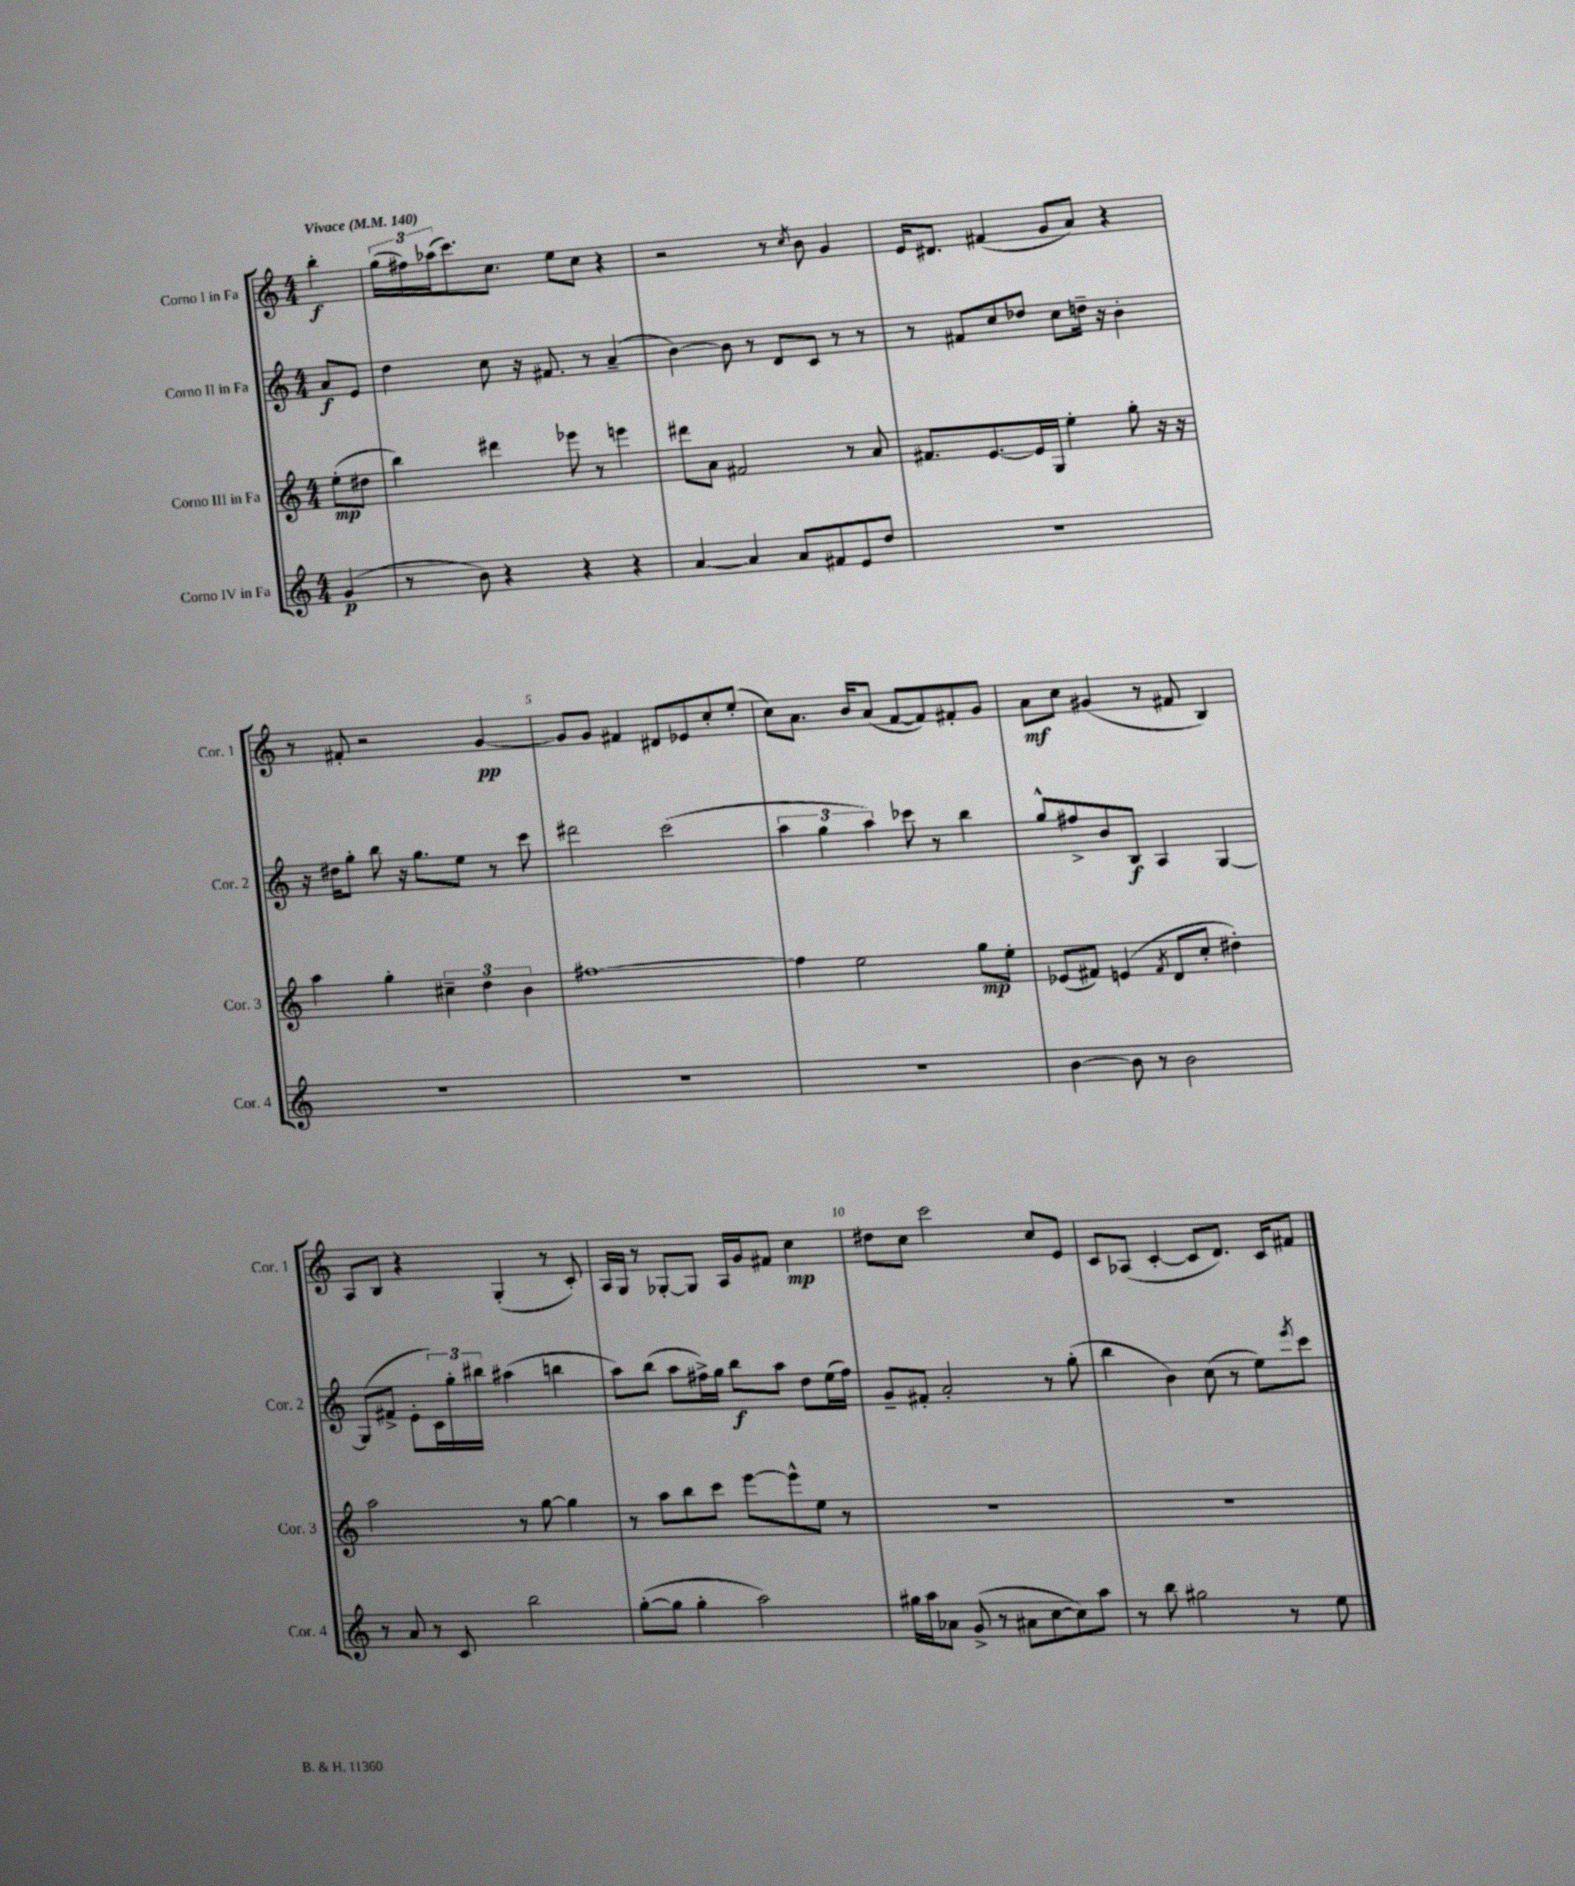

**kern	**dynam	**kern	**dynam	**kern	**dynam	**kern	**dynam
*part4	*part4	*part3	*part3	*part2	*part2	*part1	*part1
*staff4	*staff4	*staff3	*staff3	*staff2	*staff2	*staff1	*staff1
*I"Corno IV in Fa	*	*I"Corno III in Fa	*	*I"Corno II in Fa	*	*I"Corno I in Fa	*
*I'Cor. 4	*	*I'Cor. 3	*	*I'Cor. 2	*	*I'Cor. 1	*
*clefG2	*	*clefG2	*	*clefG2	*	*clefG2	*
*k[]	*	*k[]	*	*k[]	*	*k[]	*
*M4/4	*	*M4/4	*	*M4/4	*	*M4/4	*
*MM140	*	*MM140	*	*MM140	*	*MM140	*
=	=	=	=	=	=	=	=
!	!	!	!	!	!	!LO:TX:a:B:t=Vivace	!
(4g/	p	(8ee'\L	mp	8a/L	f	4bb'\	f
.	.	8dd#X\J	.	8e/J	.	.	.
=1	=1	=1	=1	=1	=1	=1	=1
8r	.	4bb\)	.	4dd\	.	(24gg\LL	.
.	.	.	.	.	.	24ff#X\)	.
.	.	.	.	.	.	(24aa-X\J	.
8b\)	.	.	.	.	.	8.ccc\)	.
4r	.	4ddd#X\	.	8cc\	.	.	.
.	.	.	.	.	.	8.cc\J	.
.	.	.	.	16r	.	.	.
.	.	.	.	8.f#X/	.	.	.
4r	.	8eee-X\	.	.	.	8ee\L	.
.	.	8r	.	8r	.	8cc\J	.
4r	.	4eeen\	.	(4a~/	.	4r	.
=2	=2	=2	=2	=2	=2	=2	=2
[4a/	.	8ddd#X\L	.	[4b\)	.	2r	.
.	.	8a\J	.	.	.	.	.
4a/]	.	2f#X/	.	8b\]	.	.	.
.	.	.	.	8r	.	.	.
8a/L	.	.	.	8d/L	.	8r	.
.	.	.	.	.	.	8qcc/	.
8f#X/	.	.	.	8c/J	.	8b\	.
8e/	.	8r	.	8r	.	4g/	.
8dd/J	.	8a/	.	8r	.	.	.
=3	=3	=3	=3	=3	=3	=3	=3
1r	.	8.f#X/L	.	8r	.	16e/KL	.
.	.	.	.	.	.	8.d#X/J	.
.	.	.	.	8f#X/L	.	.	.
.	.	[8.e/	.	.	.	.	.
.	.	.	.	8cc/	.	(4f#X/	.
.	.	16e/L]	.	8dd-X/J	.	.	.
.	.	16G/JJ	.	.	.	.	.
.	.	4ee'\	.	8cc\L	.	8g/L	.
.	.	.	.	16ddn~\Jk	.	8a/J)	.
.	.	.	.	16r	.	.	.
.	.	8gg'\	.	4b'\	.	4r	.
.	.	16r	.	.	.	.	.
.	.	16r	.	.	.	.	.
!!LO:LB:g=z
=4	=4	=4	=4	=4	=4	=4	=4
1r	.	4aa\	.	16r	.	8r	.
.	.	.	.	16dd#X\KL	.	.	.
.	.	.	.	8gg'\J	.	8f#X'/	.
.	.	4gg'\	.	8bb\	.	2r	.
.	.	.	.	16r	.	.	.
.	.	.	.	8.gg\L	.	.	.
.	.	6cc#X~\	.	.	.	.	.
.	.	.	.	8ee\J	.	.	.
.	.	6dd\	.	.	.	.	.
.	.	.	.	8r	.	[4g/	pp
.	.	6b\	.	.	.	.	.
.	.	.	.	8ccc\	.	.	.
=5	=5	=5	=5	=5	=5	=5	=5
1r	.	[1ff#X	.	2ddd#X\	.	8g/L]	.
.	.	.	.	.	.	8g/J	.
.	.	.	.	.	.	4f#X/	.
.	.	.	.	(2ccc\	.	8d#X/L	.
.	.	.	.	.	.	8e-X/	.
.	.	.	.	.	.	8cc'/	.
.	.	.	.	.	.	(8ee'/J	.
=6	=6	=6	=6	=6	=6	=6	=6
1r	.	4ff#\]	.	6aa\	.	8cc\L)	.
.	.	.	.	.	.	8.a\J	.
.	.	.	.	6gg\	.	.	.
.	.	2ee\	.	.	.	.	.
.	.	.	.	.	.	16b/KL	.
.	.	.	.	6aa\)	.	.	.
.	.	.	.	.	.	(8a/J	.
.	.	.	.	8ccc-X\	.	[8f/L	.
.	.	.	.	8r	.	8f/])	.
.	.	8gg\L	mp	4bb\	.	8f#X'/	.
.	.	8ee'\J	.	.	.	8g/J	.
=7	=7	=7	=7	=7	=7	=7	=7
[4b\	.	(8e-X/L	.	8gg^^/L	.	8a\L	mf
.	.	8f#X/J)	.	8ff#X^/	.	8cc\J	.
8b\]	.	(4en/	.	8b/	.	(4g#X/	.
8r	.	.	.	8B/J	f	.	.
.	.	8qf#/	.	.	.	.	.
2b\	.	8d/L	.	4A/	.	8r	.
.	.	8cc'/J	.	.	.	8f#X/	.
.	.	4dd#X'\)	.	[4G/	.	4B/)	.
!!LO:LB:g=z
=8	=8	=8	=8	=8	=8	=8	=8
8r	.	2aa\	.	(8G/L]	.	8A/L	.
8a/	.	.	.	8f#X^/J	.	8B/J	.
8r	.	.	.	8e'\L	.	4r	.
8c/	.	.	.	24c\L)	.	.	.
.	.	.	.	24gg'\	.	.	.
.	.	.	.	24bb#X\JJ	.	.	.
2bb\	.	8r	.	(4aa#X\	.	(4G'/	.
.	.	[8gg\	.	.	.	.	.
.	.	4gg\]	.	4bbn\	.	8r	.
.	.	.	.	.	.	8c'/)	.
=9	=9	=9	=9	=9	=9	=9	=9
([8gg'\L	.	8r	.	8aa\L)	.	16A/LL	.
.	.	.	.	.	.	16G/JJ	.
8gg\J]	.	8aa\L	.	(8bb\J	.	8r	.
4gg'\	.	8bb\	.	8aa\L	.	[8G-X'/L	.
.	.	8ccc\J	.	16ff#X^\L)	.	8G-/J]	.
.	.	.	.	16gg\JJ	.	.	.
2aa\)	.	[8eee\L	.	8bb\L	f	16A/LL	.
.	.	.	.	.	.	16g/J	.
.	.	8eee^^\]	.	8aa\J	.	8f#X/J	.
.	.	8ee\J	.	8dd\L	.	4cc\	mp
.	.	8r	.	(16ee\L	.	.	.
.	.	.	.	16ff#\JJ)	.	.	.
=10	=10	=10	=10	=10	=10	=10	=10
16gg#X\LL	.	1r	.	8g~/L	.	8dd#X\L	.
16aa\J	.	.	.	.	.	.	.
8a-X\J	.	.	.	8f#X'/J	.	8cc\J	.
(8g^/	.	.	.	2a'/	.	2ccc\	.
8r	.	.	.	.	.	.	.
8a#X\L	.	.	.	.	.	.	.
[8cc\	.	.	.	.	.	.	.
8cc\])	.	.	.	8r	.	8cc/L	.
8aa\J	.	.	.	(8gg'\	.	8e/J	.
=11	=11	=11	=11	=11	=11	=11	=11
8r	.	1r	.	4bb\	.	8c/L	.
8bb\	.	.	.	.	.	(8A-X/J	.
2gg#X\	.	.	.	4b\)	.	[4c'/	.
.	.	.	.	(8cc\	.	8c/L]	.
.	.	.	.	8r	.	8.d/J)	.
8r	.	.	.	8ee\L)	.	.	.
.	.	.	.	.	.	16c/KL	.
.	.	.	.	8qeee/	.	.	.
8ee\	.	.	.	8ccc\J	.	8f#X/J	.
==	==	==	==	==	==	==	==
*-	*-	*-	*-	*-	*-	*-	*-
